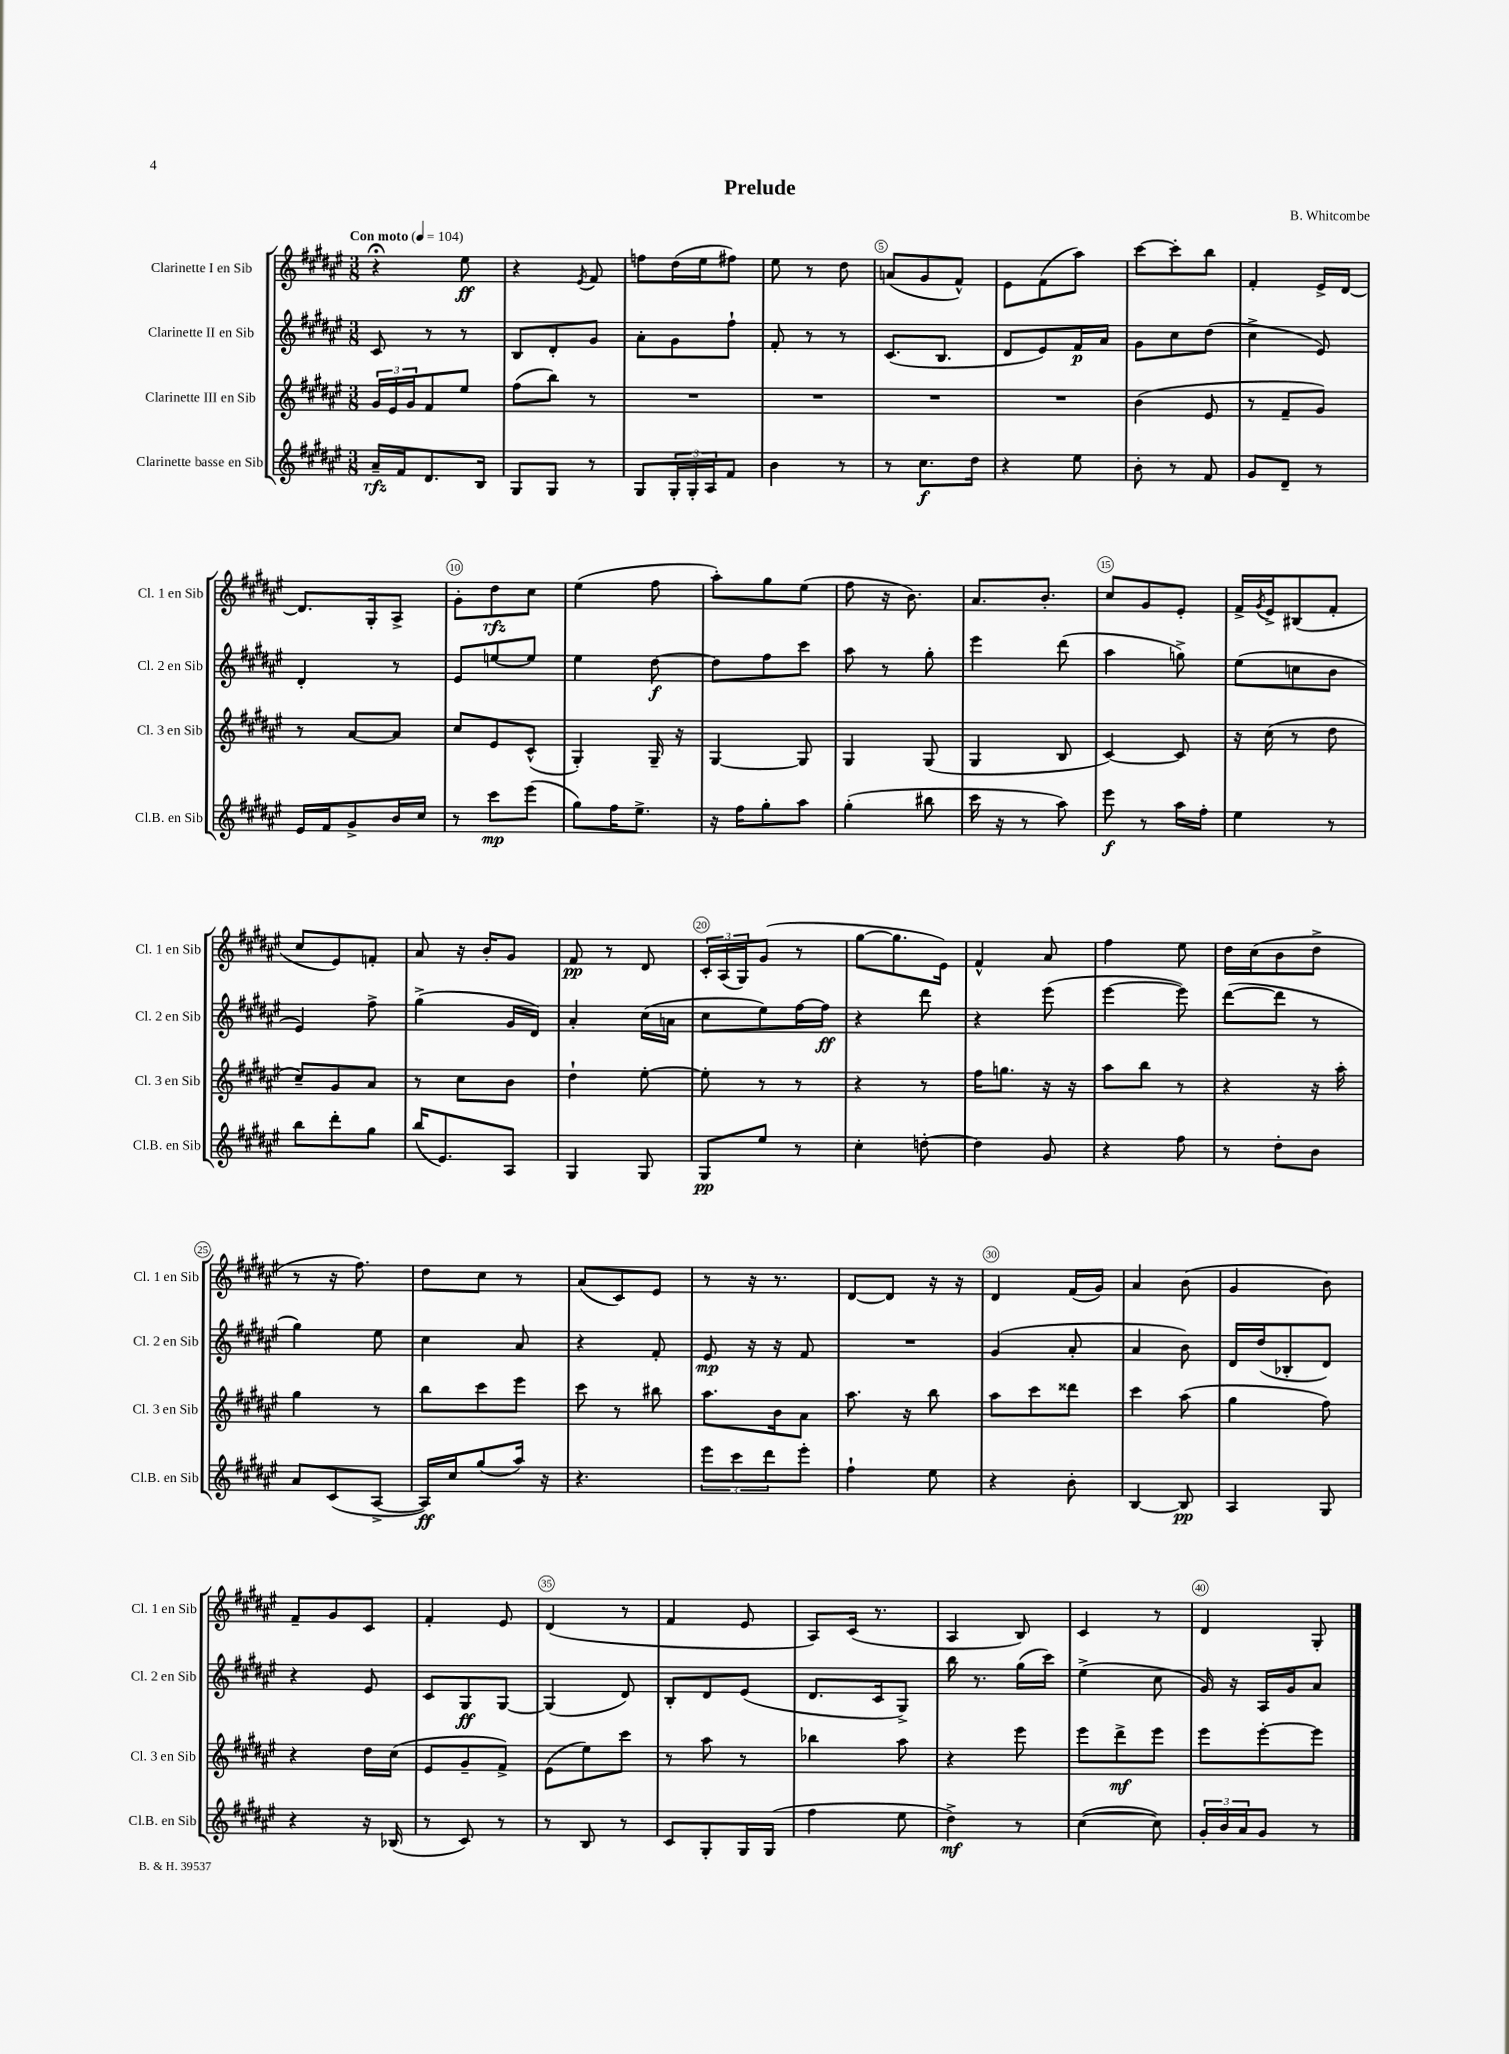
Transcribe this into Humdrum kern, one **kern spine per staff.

**kern	**kern	**kern	**kern
*staff4	*staff3	*staff2	*staff1
*clefG2	*clefG2	*clefG2	*clefG2
*k[f#c#g#d#a#e#]	*k[f#c#g#d#a#e#]	*k[f#c#g#d#a#e#]	*k[f#c#g#d#a#e#]
*M3/8	*M3/8	*M3/8	*M3/8
*MM104	*MM104	*MM104	*MM104
16a#~	24g#	8c#	4r;
.	24e#	.	.
16f#	.	.	.
.	24g#	.	.
8.d#	8f#	8r	.
.	8ee#	8r	8ee#
16B	.	.	.
=	=	=	=
8G#	(8ff#	8B	4r
8G#	8bb)	8d#'	.
.	.	.	8qe#
8r	8r	8g#	8f#
=	=	=	=
8G#	4.r	8a#'	8ff
24G#'	.	8g#	(16dd#
24G#'	.	.	.
.	.	.	16ee#
24A#	.	.	.
8f#	.	8ff#`	8ff#)
=	=	=	=
4b	4.r	8f#'	8ee#
.	.	8r	8r
8r	.	8r	8dd#
=	=	=	=
8r	4.r	(8.c#	(8a
8.cc#	.	.	8g#
.	.	8.B	.
.	.	.	8f#^^)
16dd#	.	.	.
=	=	=	=
4r	4.r	8d#	8e#
.	.	8e#)	(8f#
8ee#	.	16f#	8aa#)
.	.	16a#	.
=	=	=	=
8b'	(4b	8g#	[8ccc#
8r	.	8cc#	8ccc#']
8f#	8e#	(8dd#	8bb
=	=	=	=
8g#	8r	4cc#^	4f#'
8d#~	8f#~	.	.
8r	8g#)	8e#)	16e#^
.	.	.	[16d#
=	=	=	=
16e#	8r	4d#'	8.d#]
16f#	.	.	.
8g#^	[8a#	.	.
.	.	.	16G#'
16b	8a#]	8r	8A#^
16cc#	.	.	.
=	=	=	=
8r	8cc#	8e#	8g#'
8ccc#	8e#	[8ee	8dd#
(8eee#	(8c#^^	8ee]	8cc#
=	=	=	=
8gg#)	4G#')	4ee#	(4ee#
16ff#	.	.	.
8.ee#^	.	.	.
.	16G#~	[8dd#	8ff#
.	16r	.	.
=	=	=	=
16r	[4G#	8dd#]	8aa#')
16ff#	.	.	.
8gg#'	.	8ff#	8gg#
8aa#	8G#]	8ccc#	(8ee#
=	=	=	=
(4gg#'	4G#	8aa#	8ff#
.	.	8r	16r
.	.	.	8.b)
8bb#	(8G#	8gg#'	.
=	=	=	=
16ccc#	4G#	4eee#	8.a#
16r	.	.	.
8r	.	.	.
.	.	.	8.b'
8aa#)	8B	(8ddd#	.
=	=	=	=
8eee#	[4c#)	4aa#	8cc#
8r	.	.	8g#
16aa#	8c#]	8gg^)	8e#'
16ff#'	.	.	.
=	=	=	=
4ee#	16r	(8ee#	16f#^
.	.	.	8qg#
.	(16cc#	.	16e#^
.	8r	8cc	(8B#
8r	8dd#	8b	8f#'
=	=	=	=
8bb	8cc#~)	4e#)	8cc#
8ddd#'	8g#	.	8e#)
8gg#	8a#	8ff#^	8f'
=	=	=	=
(16bb	8r	(4gg#^	8a#
8.e#)	.	.	.
.	8cc#	.	16r
.	.	.	16b'
8A#	8b	16g#	8g#
.	.	16d#)	.
=	=	=	=
4G#	4dd#`	4a#'	8f#
.	.	.	8r
8G#	[8ee#'	(16cc#	8d#
.	.	16a	.
=	=	=	=
8G#	8ee#']	8cc#	24c#'
.	.	.	(24A#
.	.	.	24G#)
8ee#	8r	8ee#)	(8g#
8r	8r	[16ff#	8r
.	.	16ff#]	.
=	=	=	=
4cc#'	4r	4r	[8gg#
.	.	.	8.gg#]
[8dd'	8r	8ddd#	.
.	.	.	16e#)
=	=	=	=
4dd]	16ff#	4r	4f#^^
.	8.gg	.	.
8g#	16r	(8eee#	8a#
.	16r	.	.
=	=	=	=
4r	8aa#	[4eee#	4ff#
.	8bb	.	.
8ff#	8r	8eee#])	8ee#
=	=	=	=
8r	4r	([8ddd#	16dd#
.	.	.	(16cc#
8dd#'	.	8ddd#]	8b
8b	16r	8r	8dd#^
.	16aa#'	.	.
=	=	=	=
8a#	4gg#	4gg#)	8r
(8c#	.	.	16r
.	.	.	8.ff#)
[8A#^	8r	8ee#	.
=	=	=	=
16A#])	8bb	4cc#	8dd#
16cc#	.	.	.
(8gg#	8ccc#	.	8cc#
16aa#)	8eee#	8a#	8r
16r	.	.	.
=	=	=	=
4.r	8ccc#	4r	(8a#
.	8r	.	8c#)
.	8bb#	8f#'	8e#
=	=	=	=
12eee#	8.aa#	8e#	8r
12ccc#	.	.	.
.	.	16r	16r
12ddd#	.	.	.
.	16b	16r	8.r
8eee#'	8a#	8f#	.
=	=	=	=
4ff#`	8.aa#	4.r	[8d#
.	.	.	8d#]
.	16r	.	.
8ee#	8bb	.	16r
.	.	.	16r
=	=	=	=
4r	8aa#	(4g#	4d#
.	8ccc#	.	.
8b'	8ddd##	8a#'	(16f#
.	.	.	16g#)
=	=	=	=
[4B	4ccc#	4a#	4a#
8B]	(8aa#	8b)	(8b
=	=	=	=
4A#	4gg#	16d#	4g#
.	.	(16dd#	.
.	.	8B-'	.
8G#	8ff#)	8d#)	8b)
=	=	=	=
4r	4r	4r	8f#~
.	.	.	8g#
16r	16dd#	8e#	8c#
(16B-	(16cc#	.	.
=	=	=	=
8r	8e#	8c#	4f#'
8c#)	8g#~	8G#	.
8r	8f#^)	[8G#	8e#
=	=	=	=
8r	(8e#	(4G#]	(4d#
8B	8ee#)	.	.
8r	8ccc#	8d#)	8r
=	=	=	=
8c#	8r	8B'	4f#
8G#'	8aa#	8d#	.
16G#	8r	(8e#	8e#
(16G#	.	.	.
=	=	=	=
4ff#	4bb-	8.d#	8A#)
.	.	.	(16c#
.	.	16c#	8.r
8ee#	8aa#	8G#^)	.
=	=	=	=
4dd#^)	4r	16bb	4A#
.	.	8.r	.
8r	8eee#	(16gg#	8B)
.	.	16ccc#)	.
=	=	=	=
([4cc#	8eee#	(4ee#^	4c#
.	8ddd#^	.	.
8cc#])	8eee#	8cc#	8r
=	=	=	=
24g#'	8eee#	16g#)	4d#
24b	.	.	.
.	.	16r	.
24a#	.	.	.
8g#	[8eee#'	16A#	.
.	.	16g#	.
8r	8eee#]	8a#	8G#'
==	==	==	==
*-	*-	*-	*-
